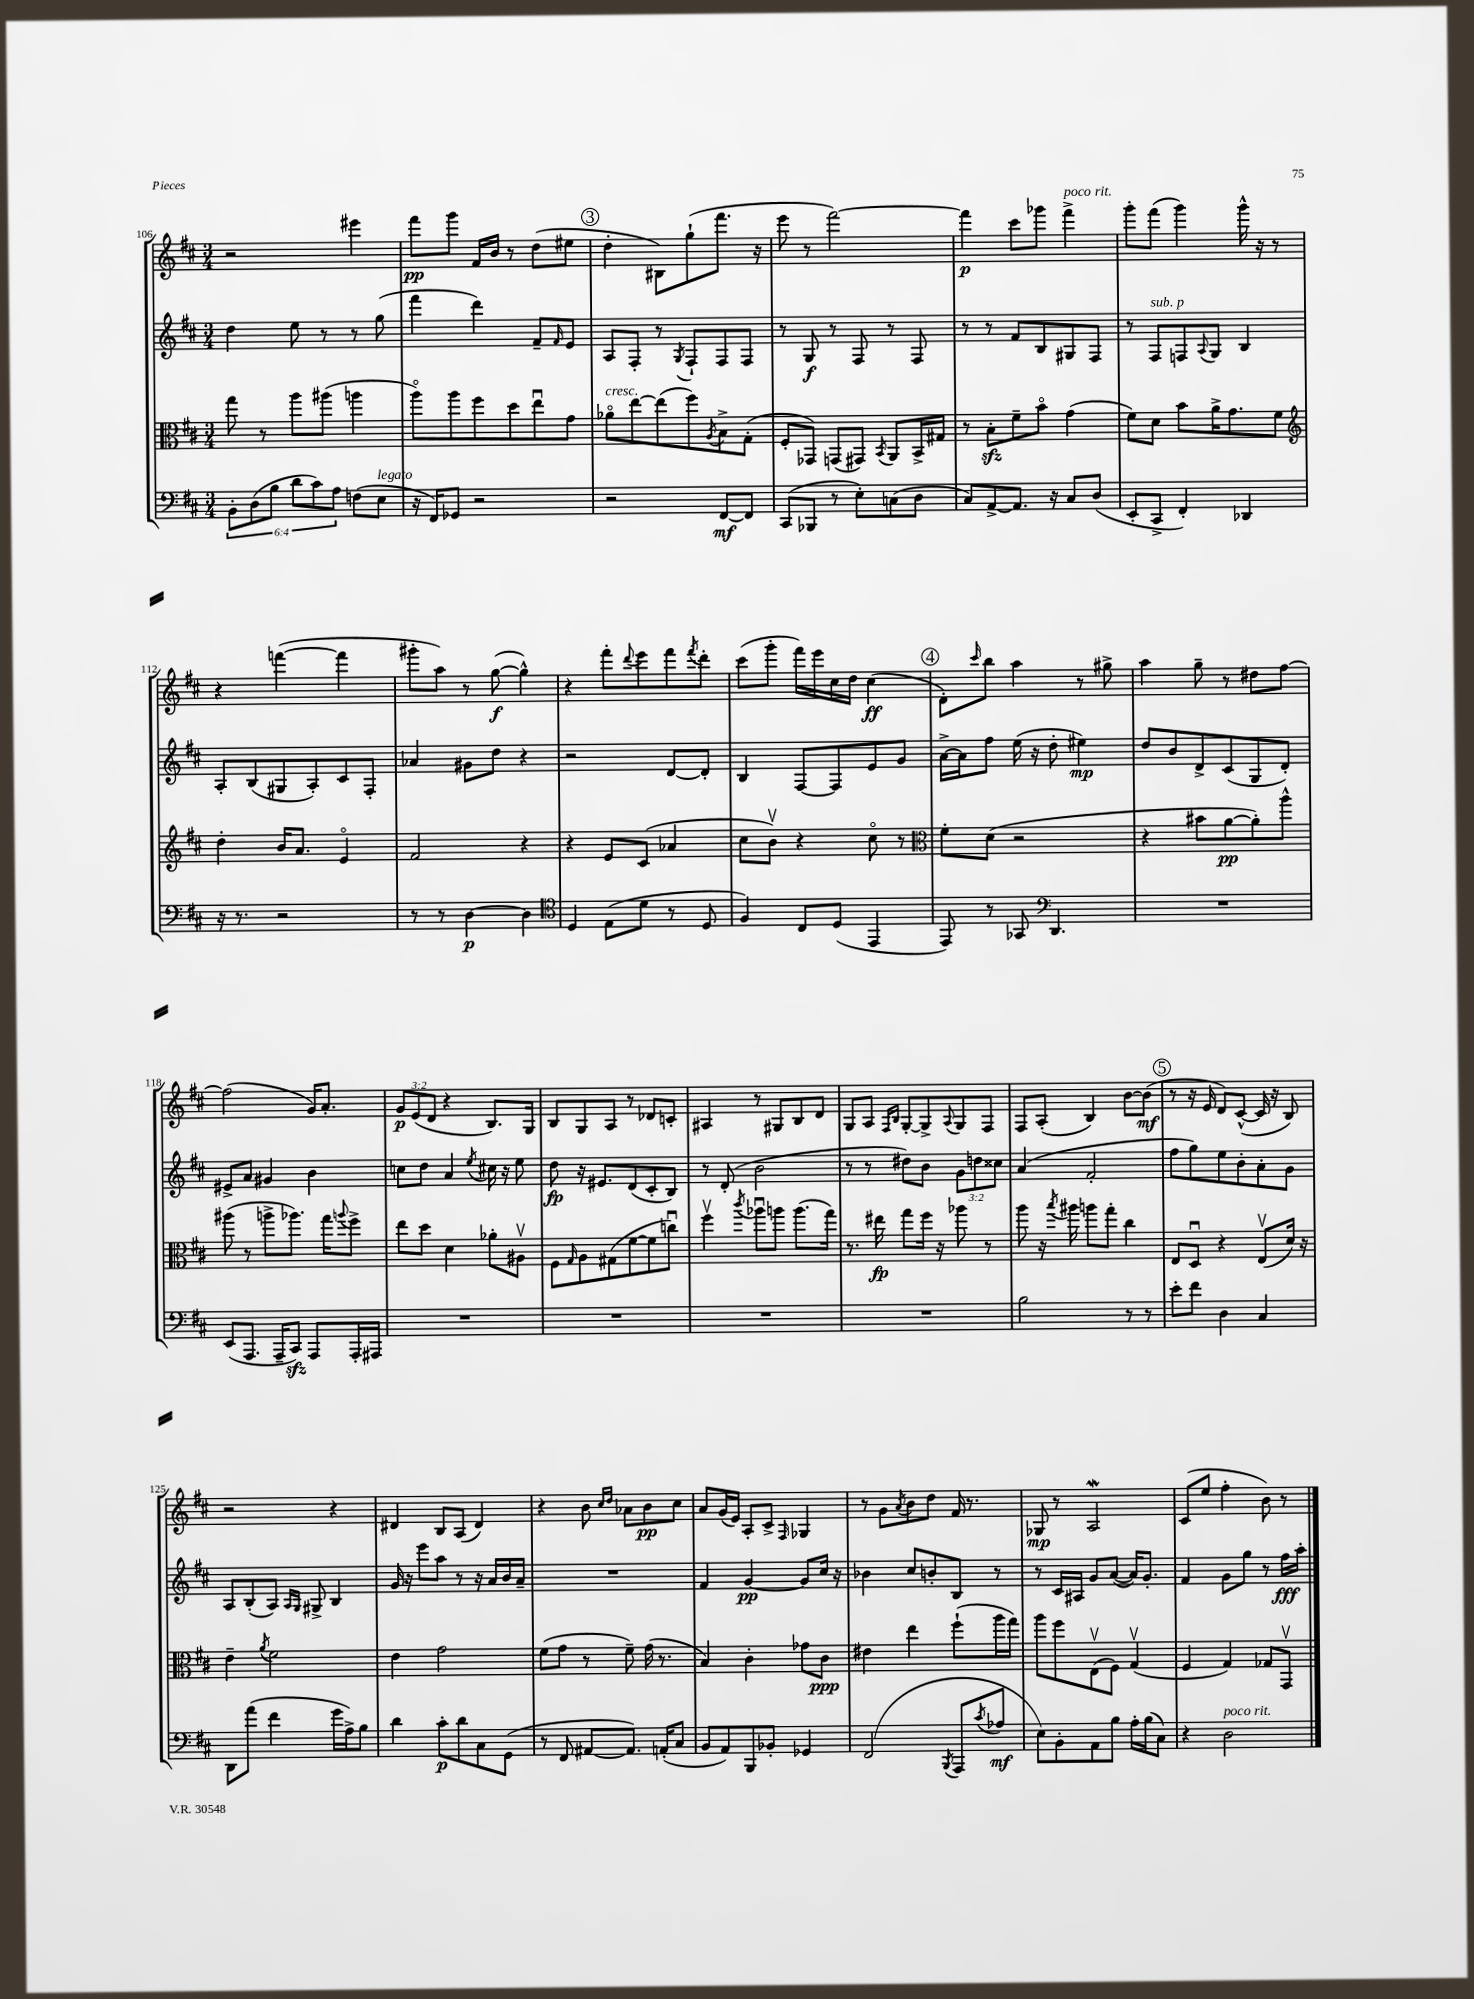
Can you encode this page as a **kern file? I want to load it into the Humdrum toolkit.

**kern	**kern	**kern	**kern
*staff4	*staff3	*staff2	*staff1
*clefF4	*clefC3	*clefG2	*clefG2
*k[f#c#]	*k[f#c#]	*k[f#c#]	*k[f#c#]
*M3/4	*M3/4	*M3/4	*M3/4
12BB'	8gg	4dd	2r
(12D	.	.	.
.	8r	.	.
12B	.	.	.
12d	8aa	8ee	.
12c#)	.	.	.
.	(8aa#	8r	.
12A	.	.	.
(8F	4aa	8r	4eee#
8E	.	(8gg	.
=	=	=	=
16r	8aao)	4fff#	8fff#
16FF#)	.	.	.
8GG-	8aa	.	8ggg
2r	8ff#	4ddd)	16f#
.	.	.	16b
.	8dd	.	8r
.	8eeu	8f#~	(8dd
.	.	16qqf#	.
.	8g	8e	8ee#
=	=	=	=
2r	8a-o	8A	4dd'
.	[8ee	8F#'	.
.	(8ee]	8r	8B#)
.	.	8qG	.
.	8ff#)	8F#`	(8gg`
.	8qA	.	.
[8FF#	8B^	8F#	8.fff#
8FF#]	(8G'	8F#	.
.	.	.	16r
=	=	=	=
(8CC#	8F#'	8r	8eee
8BBB-	8GG-)	8G	8r
8r	(8GG	8r	[2fff#)
8E')	8GG#)	8F#	.
.	8qBB	.	.
(8C	8AA	8r	.
8D	16BB^	8F#	.
.	16G#	.	.
=	=	=	=
8C#)	8r	8r	4fff#]
[8AA^	8B'	8r	.
8.AA]	8f#~	8f#	8ccc#
.	8bo	8B	8ggg-
16r	.	.	.
8C#	(4g	8G#	4fff#^
(8D	.	8F#	.
=	=	=	=
8EE'	8f#)	8r	8ggg'
8CC#^	8d	8F#	(8fff#
4FF#')	8b	8F	4ggg)
.	.	8qqA	.
.	16a^	8G	.
.	8.g	.	.
4DD-	.	4B	16ggg^^
.	.	.	16r
.	8f#	.	8r
=	=	=	=
*	*clefG2	*	*
16r	4dd'	8A'	4r
8.r	.	.	.
.	.	(8B	.
2r	16b	8G#	([4fff
.	8.a	.	.
.	.	8A')	.
.	4eo	8c#	4fff]
.	.	8F#'	.
=	=	=	=
8r	2f#	4a-	8ggg#'
8r	.	.	8aa)
[4D	.	8g#	8r
.	.	8dd	([8gg
4D]	4r	4r	4gg^^])
=	=	=	=
*clefC4	*	*	*
4D	4r	2r	4r
(8E	8e	.	8fff#'
.	.	.	8qqddd
8d	(8c#	.	8eee
8r	4a-	[8d	8fff#
.	.	.	8qfff#
8D	.	8d']	8ddd'
=	=	=	=
4F#)	8cc#	4B	(8ccc#
.	8bv)	.	8ggg'
8C#	4r	[8F#	16fff#)
.	.	.	16eee
(8D	.	8F#]	16cc#
.	.	.	16dd
4EE	8cc#o	8e	(4cc#
.	8r	8g	.
=	=	=	=
*	*clefC3	*	*
8EE)	8f#'	[16a^	8d')
.	.	16a]	.
.	.	.	16qqccc#
8r	(8d	8ff#	8bb
8GG-	2r	(16ee	4aa
.	.	16r	.
*clefF4	*	*	*
4.DD	.	8dd'	.
.	.	4ee#)	8r
.	.	.	8gg#^
=	=	=	=
2.r	4r	8dd	4aa
.	.	8b	.
.	8b#	8d^	8gg~
.	[8a	(8c#	8r
.	8a'])	8G	8dd#
.	8aa^^	8d')	[8ff#
=	=	=	=
(8EE	(8aa#	8e#^	(2ff#]
8.AAA	8r	8a	.
.	8aa^	4g#	.
16AAA~	.	.	.
8CC#)	8.aa-)	.	.
8AAA	.	4b	16g)
.	16gg	.	8.a'
.	8qqaa	.	.
16AAA'	8ff#^	.	.
16AAA#	.	.	.
=	=	=	=
2.r	8ee	8cc	12g
.	.	.	(12e
.	8dd	8dd	.
.	.	.	12d
.	4d	4a	4r
.	.	8qee	.
.	8a-'	16cc#	8.B)
.	.	16r	.
.	8A#v	8ee	.
.	.	.	16G
=	=	=	=
2.r	8F#	8dd	8B
.	16qqG	.	.
.	8A	16r	8G
.	.	8.e#	.
.	(8G#	.	8A
.	[8f#	(8d	8r
.	8f#]	8c#'	8d-
.	8ccu)	8B)	8c'
=	=	=	=
2.r	4ff#v	8r	4A#
.	.	(8d'	.
.	8qccc#	.	.
.	8aa-u	2b	8r
.	8aa	.	8G#
.	(8.aa	.	8B
.	.	.	8d
.	16gg)	.	.
=	=	=	=
2.r	8.r	8r	8G
.	.	8r	8A
.	16ee#	.	.
.	.	.	16qqF#
.	.	.	16qqB
.	8gg	8dd#)	[8G'
.	16ff#	8b	8G^]
.	16r	.	.
.	.	.	8qqA
.	8aa-	12g	8G
.	.	12dd	.
.	8r	.	8F#
.	.	12cc##	.
=	=	=	=
2B	8aa	(4a	8F#
.	16r	.	(8A'
.	8qbb	.	.
.	16aa#	.	.
.	8aa	2f#'	4B)
.	8gg'	.	.
8r	4cc#	.	[8b
8r	.	.	(8b]
=	=	=	=
8e'	8E	8ff#	8r
8f#	8Du	8gg)	16r
.	.	.	16e
4D	4r	8ee	8d)
.	.	8b'	([8c#^^
4C#	(8Ev	8a'	16c#]
.	.	.	16r
.	16d)	8g	8B)
.	16r	.	.
=	=	=	=
8DD	4e~	8A	2r
(8a	.	(8B'	.
.	8qa	.	.
4f#	2f#	8A)	.
.	.	16qqA	.
.	.	16qqG	.
.	.	8G#^	.
16g	.	4B	4r
16A^)	.	.	.
8B	.	.	.
=	=	=	=
4d	4e	16g	4d#
.	.	16r	.
.	.	8eee	.
8c#'	2g	8aa	8B
8d	.	8r	(8A
8C#	.	16r	4d#)
.	.	16a	.
(8GG	.	16b	.
.	.	16a~	.
=	=	=	=
8r	(8f#	2.r	4r
8FF#	8g	.	.
[8AA#	8r	.	8b
.	.	.	16qqcc#
.	.	.	16qqdd
8.AA#])	8f#~)	.	8a-
.	(16g	.	8b
(16AA'	8.r	.	.
8C#	.	.	8cc#
=	=	=	=
8BB	4B)	4f#	8a
8AA)	.	.	(16g
.	.	.	16e)
8BBB	4c#'	[4g	8A'
8BB-'	.	.	8c#^
.	.	.	16qqF#
4GG-	8g-	8g]	4G-
.	8c#	16cc#	.
.	.	16r	.
=	=	=	=
(2FF#	4e#	4b-	8r
.	.	.	8g
.	.	.	8qa
.	4ee	8cc#	8b
.	.	8b'	8dd
8qBBB	.	.	.
8AAA	(8ff#`	8B	16f#
.	.	.	8.r
8qc#	.	.	.
8A-	16aa	8r	.
.	16gg)	.	.
=	=	=	=
8E)	8aa	8r	8G-
8BB'	8ff#	16c#	8r
.	.	16A#	.
8AA	(8Ev	8g	2A
8B	8F#)	([8a	.
16A'	(4Gv	16a])	.
(16B	.	8.g'	.
8C#)	.	.	.
=	=	=	=
4r	4F#	4f#	(8c#
.	.	.	8ee
2D	4G)	8g	4ff#'
.	.	8gg	.
.	8G-	8r	8b)
.	8GGv	16ff#	8r
.	.	16aa'	.
==	==	==	==
*-	*-	*-	*-
